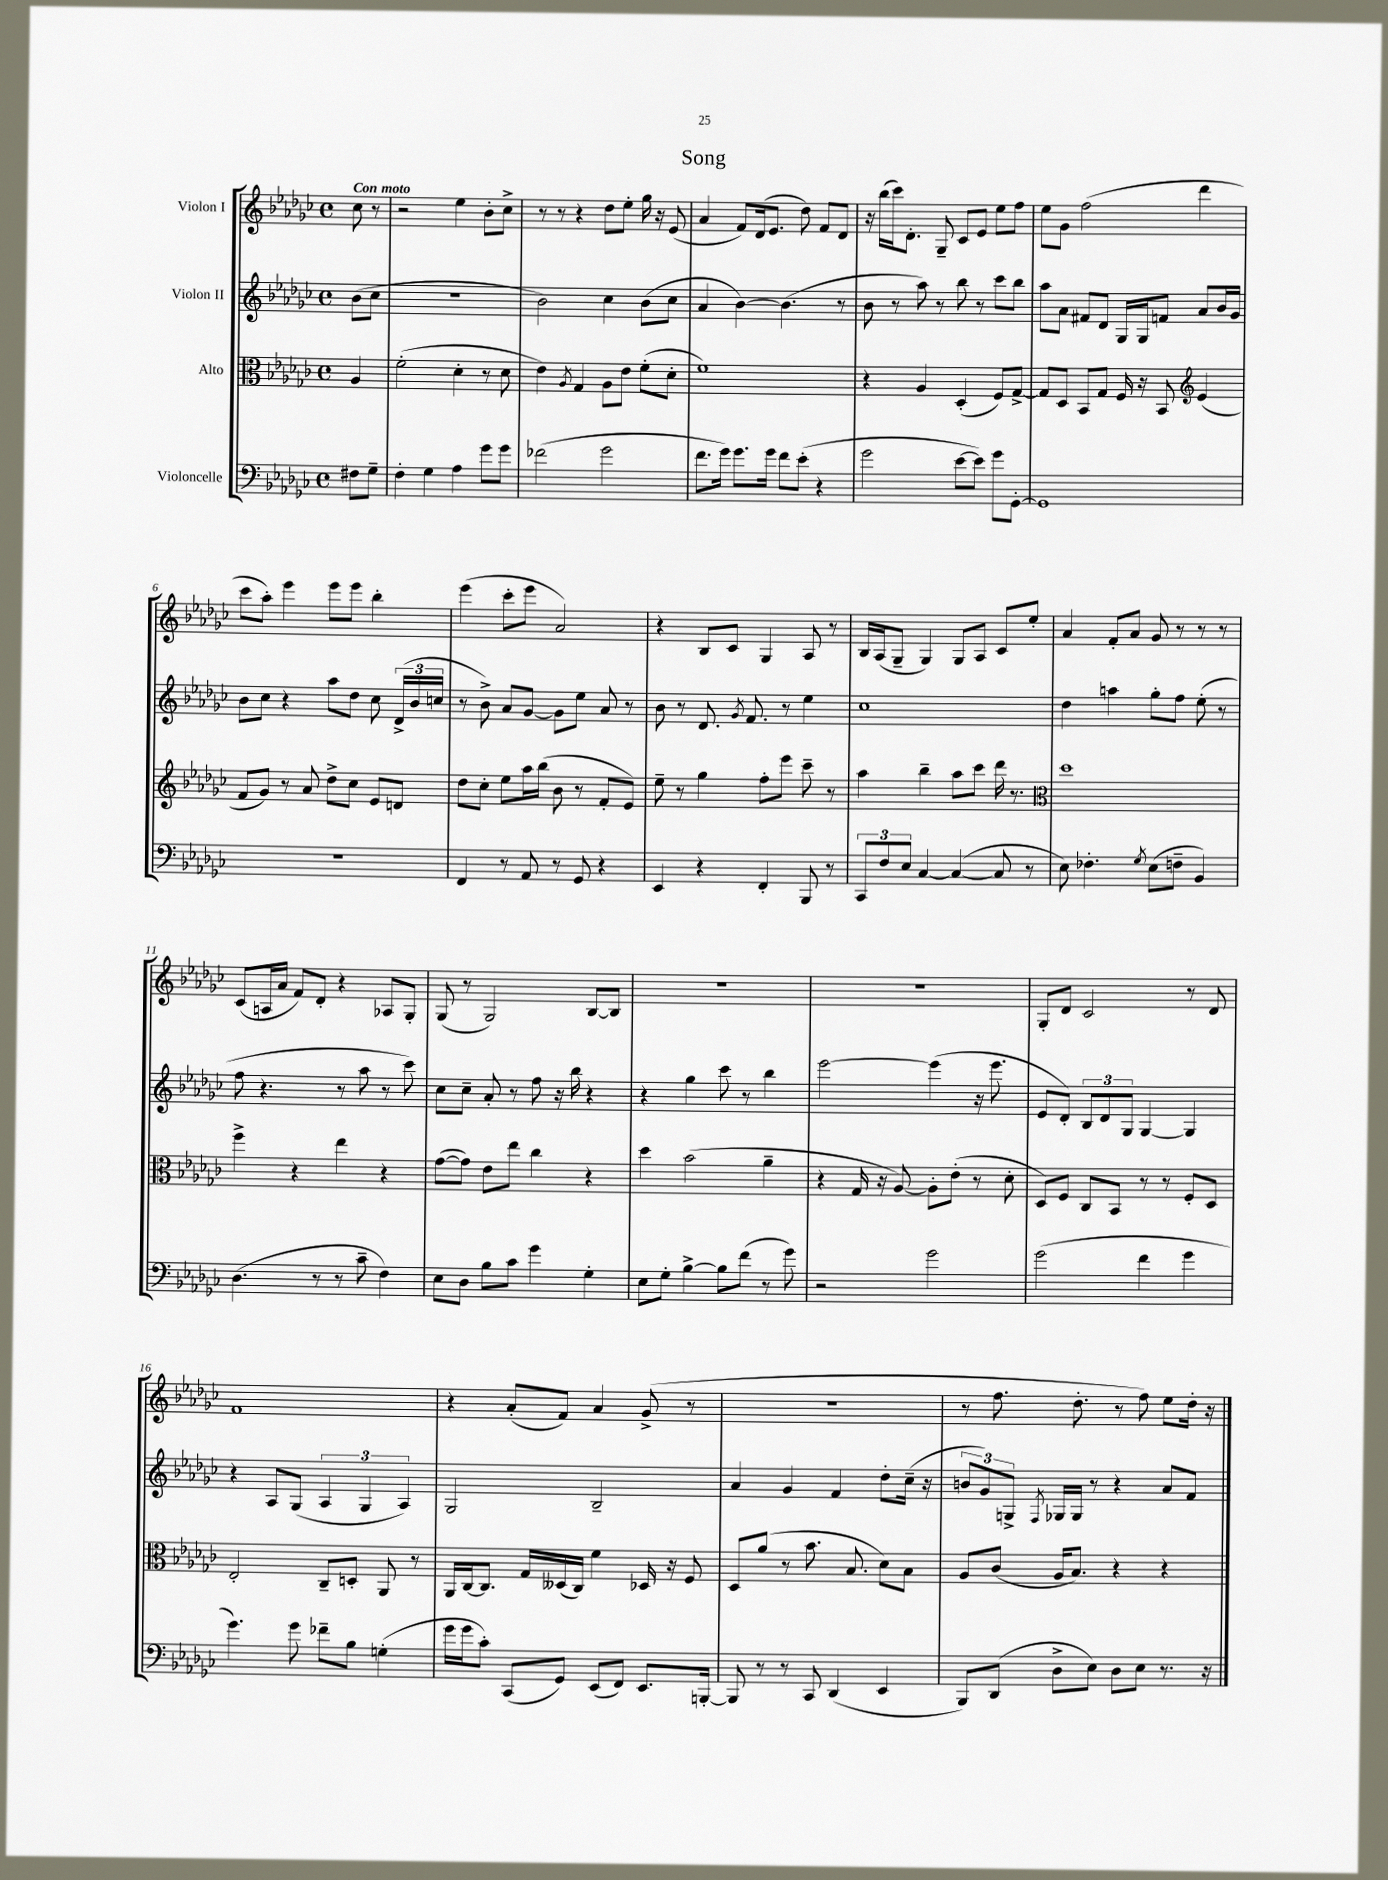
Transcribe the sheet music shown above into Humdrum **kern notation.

**kern	**kern	**kern	**kern
*staff4	*staff3	*staff2	*staff1
*clefF4	*clefC3	*clefG2	*clefG2
*k[b-e-a-d-g-c-]	*k[b-e-a-d-g-c-]	*k[b-e-a-d-g-c-]	*k[b-e-a-d-g-c-]
*M4/4	*M4/4	*M4/4	*M4/4
*met(c)	*met(c)	*met(c)	*met(c)
8F#\L	4A-/	(8b-\L	8cc-\
8G-~\J	.	8cc-\J	8r
=	=	=	=
4F'\	(2f'\	1r	2r
4G-\	.	.	.
4A-\	4d-'\	.	4ee-\
8g-\L	8r	.	8b-'\L
8g-\J	8d-\	.	8cc-^\J
=	=	=	=
(2f-\	4e-\)	2b-\)	8r
.	.	.	8r
.	8qA-/	.	.
.	4G-/	.	4r
2g-\	8A-\L	4cc-\	8dd-\L
.	8e-\J	.	8ee-'\J
.	(8f'\L	(8b-\L	16gg-\
.	.	.	16r
.	8d-'\J	8cc-\J	(8e-/
=	=	=	=
8.f\L	1f)	4a-/	4a-/
16g-\Jk)	.	.	.
8.g-\L	.	[4b-\)	8f/L)
.	.	.	(16d-/k
16g-\Jk	.	.	8.e-/J
8f\L	.	(4.b-\]	.
(8e-'\J	.	.	8dd-\)
4r	.	.	8f/L
.	.	8r	8d-/J
=	=	=	=
2g-\	4r	8b-\	16r
.	.	.	(16bb-\LL
.	.	8r	16ccc-\J)
.	.	.	8.d-'\J
.	4A-/	8aa-\)	.
.	.	8r	8G-~/
[8e-\L	(4D-'/	8bb-\	8c-/L
8e-\]J)	.	8r	8e-/J
8g-\L	8F/L)	8ccc-\L	8ee-\L
[8GG-'\J	[8G-^/J	8bb-\J	8ff\J
=	=	=	=
1GG-]	8G-/]L	8aa-\L	8ee-\L
.	8D-/J	8a-\J	8g-\J
.	8BB-/L	8f#/L	(2ff\
.	8G-/J	8d-/J	.
.	16F/	16G-/LL	.
.	16r	16G-/J	.
.	8BB-/	8f/J	.
*	*clefG2	*	*
.	(4e-/	8a-/L	4ddd-\
.	.	16b-/L	.
.	.	16g-/JJ	.
=	=	=	=
1r	8f/L	8b-\L	8ccc-\L
.	8g-/J)	8cc-\J	8aa-'\J)
.	8r	4r	4eee-\
.	8a-/	.	.
.	8dd-^\L	8aa-\L	8eee-\L
.	8cc-\J	8dd-\J	8eee-\J
.	8e-/L	8cc-\	4bb-'\
.	8d/J	(24d-^/LL	.
.	.	24b-/	.
.	.	24cc/JJ	.
=	=	=	=
4FF/	8dd-\L	8r	(4eee-\
.	8cc-'\J	8b-^\)	.
8r	8ee-\L	8a-/L	8ccc-'\L
8AA-/	16aa-\L	[8g-/J	8eee-\J
.	(16bb-\JJ	.	.
8r	8b-\	8g-\]L	2a-/)
8GG-/	8r	8ee-\J	.
4r	8f'/L	8a-/	.
.	8e-/J)	8r	.
=	=	=	=
4EE-/	8ee-~\	8b-\	4r
.	8r	8r	.
4r	4gg-\	8.d-/	8B-/L
.	.	.	8c-/J
.	.	8qg-/	.
.	.	8.f/	.
4FF'/	8ff'\L	.	4G-/
.	8eee-\J	8r	.
8BBB-/	8ccc-~\	4ee-\	8A-/
8r	8r	.	8r
=	=	=	=
12CC-/L	4aa-\	1cc-	16B-/LL
.	.	.	(16A-/J
12F/	.	.	.
.	.	.	8G-~/J
12E-/J	.	.	.
[4C-/	4bb-~\	.	4G-/)
(4C-/_	8aa-\L	.	8G-/L
.	8ccc-\J	.	8A-/J
8C-/]	16ddd-\	.	8c-/L
.	8.r	.	.
8r	.	.	8ee-'/J
=	=	=	=
*	*clefC3	*	*
8E-\)	1dd-	4dd-\	4a-/
4.F-'\	.	.	.
.	.	4aa\	8f'/L
.	.	.	8a-/J
8qG-/	.	.	.
(8E-\L	.	8gg-'\L	8g-/
8F~\J	.	8ff\J	8r
4BB-/)	.	(8ee-'\	8r
.	.	8r	8r
=	=	=	=
(4.D-\	4ff^\	8ff\	(8c-/L
.	.	4.r	16A/L
.	.	.	16a-/JJ
.	4r	.	8f/L)
8r	.	.	8d-'/J
8r	4ee-\	8r	4r
8c-~\	.	8aa-\	.
4F\)	4r	8r	8A-/L
.	.	8ccc-\)	8G-'/J
=	=	=	=
8E-\L	([8g-\L	8cc-\L	(8G-/
8D-\J	8g-\]J)	8cc-~\J	8r
8B-\L	8e-\L	8a-'/	2G-/)
8c-\J	8ee-\J	8r	.
4g-\	4cc-\	8ff\	.
.	.	16r	.
.	.	16bb-\	.
4G-'\	4r	4r	[8B-/L
.	.	.	8B-/]J
=	=	=	=
8E-\L	4dd-\	4r	1r
8G-'\J	.	.	.
[4B-^\	(2b-\	4gg-\	.
8B-\]L	.	8ccc-\	.
(8f\J	.	8r	.
8r	4a-~\	4bb-\	.
8g-\)	.	.	.
=	=	=	=
2r	4r	[2eee-\	1r
.	16G-/	.	.
.	16r	.	.
.	[8A-/)	.	.
2g-\	8A-'\]L	(4eee-\]	.
.	(8e-'\J	.	.
.	8r	16r	.
.	.	8.eee-\	.
.	8d-'\	.	.
=	=	=	=
(2g-\	8D-/L)	8e-/L	8G-'/L
.	8F/J	8d-'/J)	8d-/J
.	8C-/L	12B-/L	2c-/
.	.	12d-/	.
.	8BB-/J	.	.
.	.	12G-/J	.
4f\	8r	[4G-/	.
.	8r	.	.
4g-\	8F'/L	4G-/]	8r
.	8D-/J	.	8d-/
=	=	=	=
4.g-\)	2E-'/	4r	1f
.	.	8A-/L	.
8g-\	.	(8G-/J	.
8f-~\L	8C-~/L	6A-/	.
8B-\J	8D'/J	.	.
.	.	6G-/	.
(4G'\	8AA-/	.	.
.	.	6A-/)	.
.	8r	.	.
=	=	=	=
16g-\LL	16AA-/LL	2G-/	4r
16g-\J	[16C-/J	.	.
8c-'\J)	8.C-/]J	.	.
(8CC-/L	.	.	(8a-'/L
.	16G-/LL	.	.
8GG-/J)	(16D--/	.	8f/J)
.	16C-/JJ)	.	.
(8EE-/L	4f\	2B-~/	4a-/
8FF/J)	.	.	.
8.EE-/L	16D-/	.	(8g-^/
.	16r	.	.
.	8F/	.	8r
[16BBB'/Jk	.	.	.
=	=	=	=
8BBB/]	8D-/L	4a-/	1r
8r	(8a-/J	.	.
8r	8r	4g-/	.
8CC-/	8.b-\	.	.
(4DD-/	.	4f/	.
.	8.B-/	.	.
4EE-/	8d-\L)	8dd-'\L	.
.	8B-\J	(16cc-~\Jk	.
.	.	16r	.
=	=	=	=
8BBB-/L)	8A-/L	12b/L	8r
.	.	12g-/)	.
(8DD-/J	(8c-/J	.	8.ff\
.	.	12G^/J	.
.	.	8qF/	.
8D-^\L	16A-/LK	16G-/LL	.
.	8.B-/J)	16G-/JJ	8.dd-'\
8E-\J)	.	8r	.
8D-\L	4r	4r	8r
8E-\J	.	.	8ff\)
8.r	4r	8a-/L	8ee-\L
.	.	8f/J	16dd-'\Jk
16r	.	.	16r
==	==	==	==
*-	*-	*-	*-
